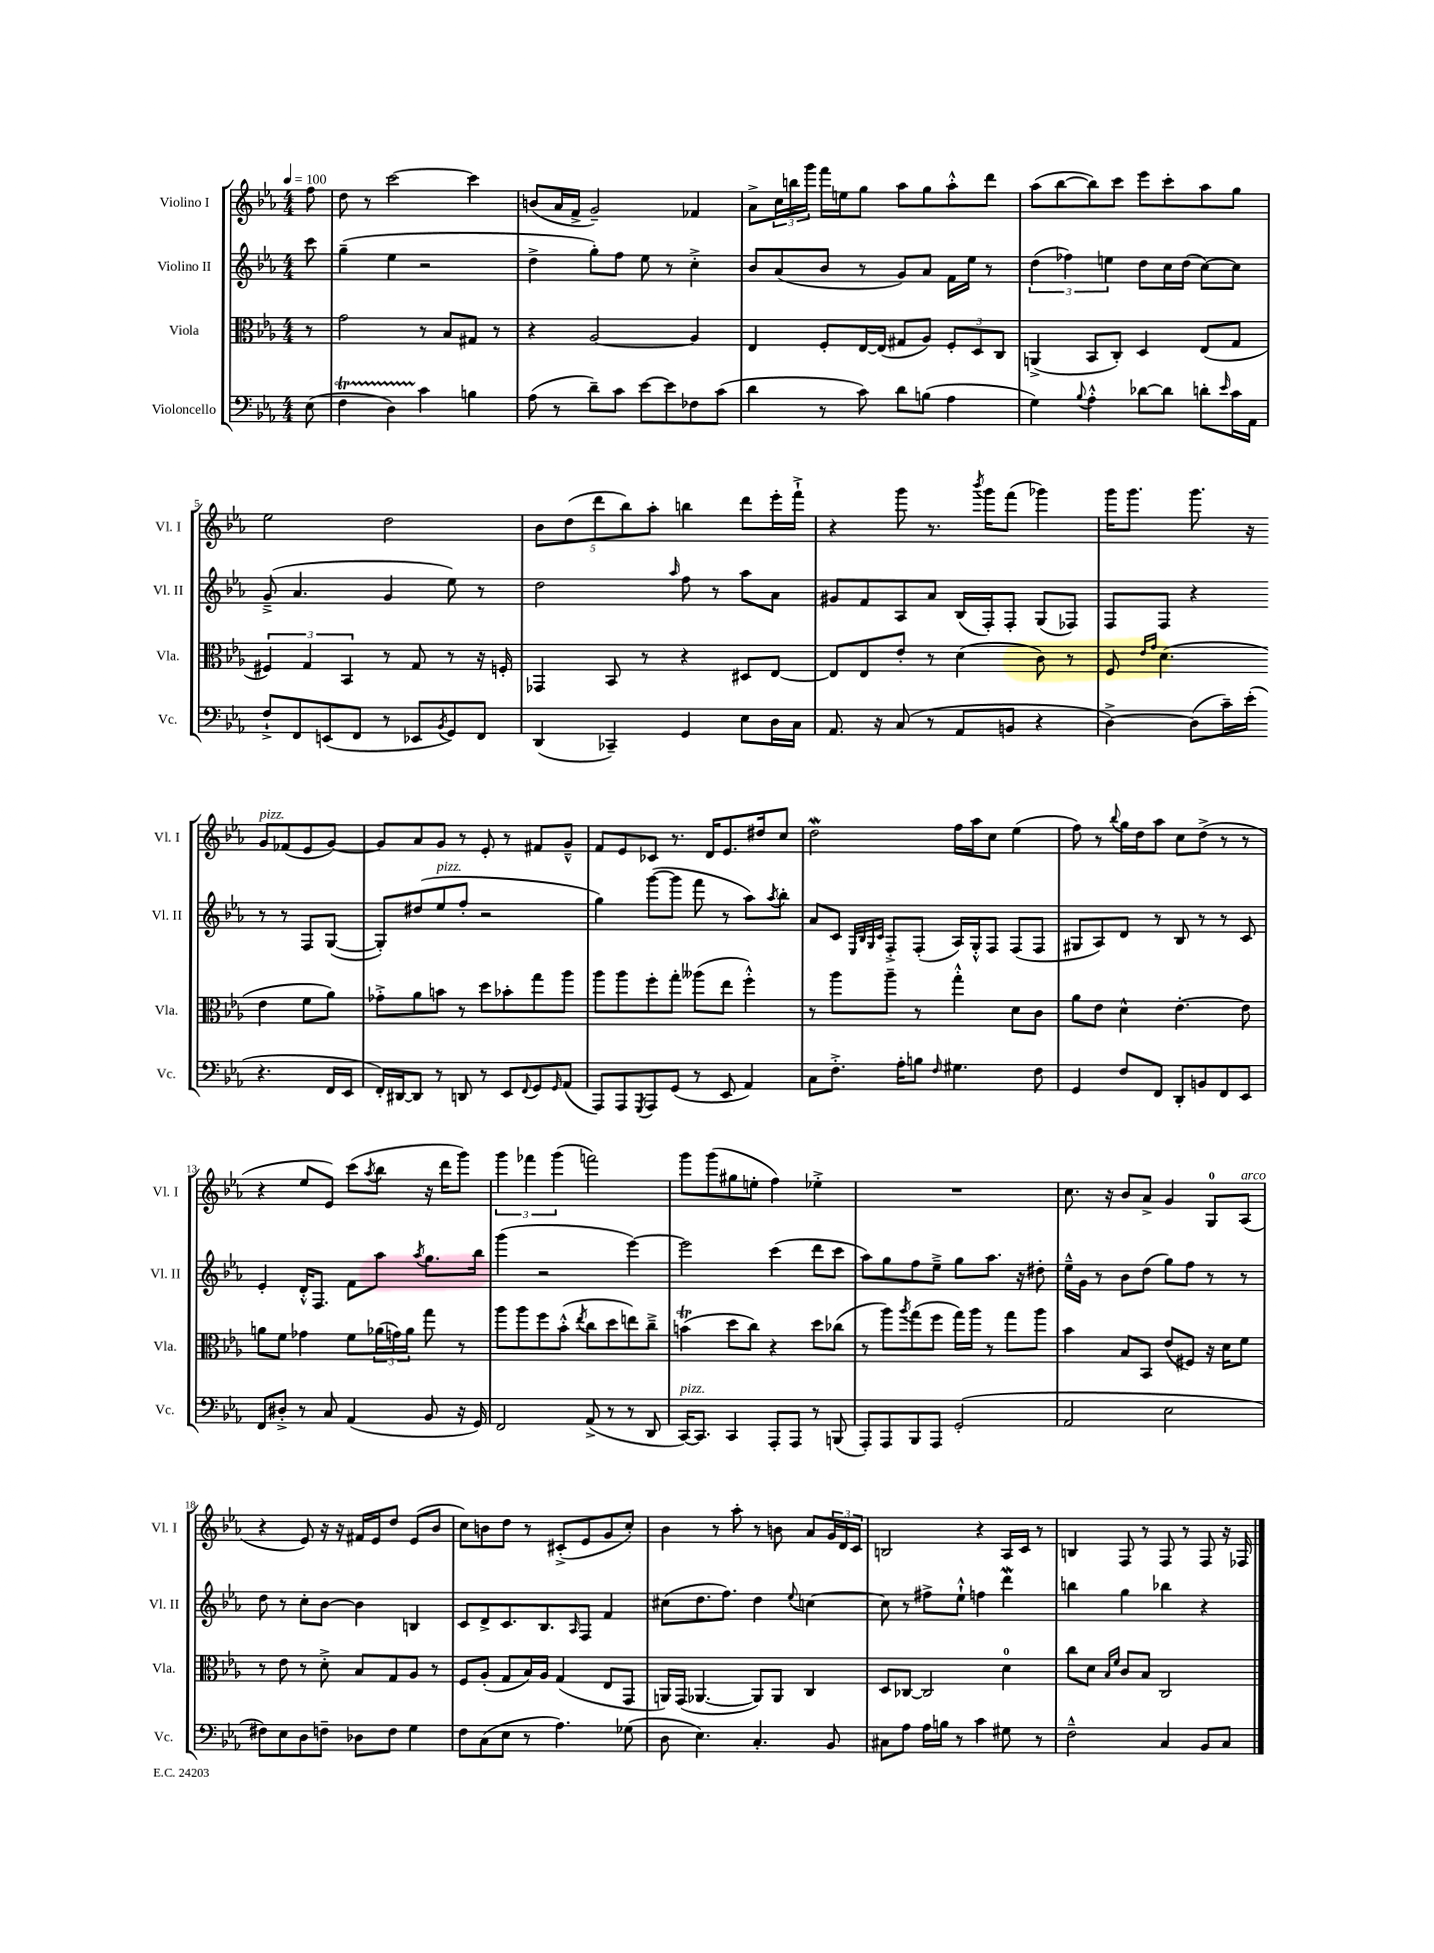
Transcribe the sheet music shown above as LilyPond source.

<<
\new StaffGroup <<
\new Staff = "s0" \with { instrumentName = "Violino I" shortInstrumentName = "Vl. I" } {
    \clef treble \key ees \major \numericTimeSignature \time 4/4 \partial 8 \tempo 4 = 100
    f''8 |
    d''8 r8 c'''2~ c'''4 |
    b'8( aes'16 f'16-> g'2--) fes'4 |
    aes'8-> \tuplet 3/2 { c''16 b''16 g'''16 } f'''16 e''16 g''8 aes''8 g''8 aes''8-.-^ d'''8 |
    aes''8( bes''8~ bes''8) c'''8 ees'''8 c'''8-. aes''8 g''8 |
    ees''2 d''2 |
    \tuplet 5/4 { bes'8 d''8( d'''8 bes''8) aes''8-. } b''4 d'''8 ees'''16-. f'''16-!-> |
    r4 g'''8 r8. \acciaccatura { bes'''8 } g'''16 f'''8( ges'''4) |
    g'''16 g'''8. g'''8. r16 g'8^\markup { \italic "pizz." } fes'8( ees'8 g'8~) |
    g'8 aes'8 g'8 r8 ees'8-. r8 fis'8 g'8---^ |
    f'8 ees'8 ces'8 r8. d'16 ees'8. dis''16 c''8 |
    d''2\mordent f''16 aes''16 c''8 ees''4( |
    f''8) r8 \appoggiatura { bes''8 } g''16 d''16 aes''8 c''8 d''8->( r8 r8 |
    r4 ees''8 ees'8) c'''8( \acciaccatura { aes''8 } bes''8 r16 d'''16 g'''8) |
    \tuplet 3/2 { g'''4 fes'''4 g'''4( } f'''2) |
    g'''8 g'''8( gis''8 e''8-. f''4) ees''4-.-> |
    R1 |
    c''8. r16 bes'8 aes'8-> g'4 g8-0 aes8^\markup { \italic "arco" }( |
    r4 ees'8) r16 r16 fis'16 ees'16 d''8 ees'8( bes'8 |
    c''8) b'8 d''8 r8 cis'8-.->( ees'8 g'8 c''8-.) |
    bes'4 r8 aes''8-. r8 b'8 aes'8 \tuplet 3/2 { g'16 d'16 c'16 } |
    b2 r4 aes16 c'16 r8 |
    b4 f8 r8 f8 r8 f8 r16 fes16 \bar "|." |
}
\new Staff = "s1" \with { instrumentName = "Violino II" shortInstrumentName = "Vl. II" } {
    \clef treble \key ees \major \numericTimeSignature \time 4/4 \partial 8
    c'''8 |
    g''4--( ees''4 r2 |
    d''4-> g''8-.) f''8 ees''8 r8 c''4-.-> |
    bes'8 aes'8( bes'8 r8 g'8) aes'8 f'16 ees''16 r8 |
    \tuplet 3/2 { d''4( fes''4) e''4 } d''8 c''16 d''16( c''8~) c''8 |
    g'8--->( aes'4. g'4 ees''8) r8 |
    d''2 \grace { aes''16 } f''8 r8 aes''8 aes'8 |
    gis'8 f'8 aes8 aes'8 bes16( f16-.) f8-. g8( fes8) |
    f8 f8 r4 r8 r8 f8 g8~( |
    g8-.) dis''8( ees''8^\markup { \italic "pizz." } f''8-. r2 |
    g''4) g'''8~( g'''8 f'''8 r8 aes''8) \acciaccatura { aes''8 } bes''8-. |
    aes'8 c'8 \grace { ees32 bes32 g32 c'32 } f8-.-> f8-.( aes16) g16-.-^ f8 f8( f8 |
    gis8 aes8) d'8 r8 bes8 r8 r8 c'8 |
    ees'4-. d'16-.-^ f8. f'8 aes''8 \acciaccatura { aes''8 } g''8. bes''16 |
    g'''4( r2 ees'''4~) |
    ees'''2 c'''4( d'''8 c'''8 |
    aes''8) g''8 f''8 ees''8---> g''8 aes''8. r16 dis''8-. |
    ees''16---^ g'16 r8 bes'8 d''8( g''8) f''8 r8 r8 |
    d''8 r8 c''8-. bes'8~ bes'4 b4 |
    c'8 d'8-> c'8. bes8. \grace { aes16 } f8 f'4 |
    cis''8( d''8. f''8.) d''4 \appoggiatura { ees''8 } c''4~ |
    c''8 r8 fis''8-> ees''8-!-^ f''4 d'''4\mordent |
    b''4 g''4 bes''4 r4 \bar "|." |
}
\new Staff = "s2" \with { instrumentName = "Viola" shortInstrumentName = "Vla." } {
    \clef alto \key ees \major \numericTimeSignature \time 4/4 \partial 8
    r8 |
    g'2 r8 bes8 gis8 r8 |
    r4 aes2~ aes4 |
    ees4 f8-. ees16~ ees16( gis8 aes8) \tuplet 3/2 { f8-. d8 c8 } |
    a,4->( bes,8 c8-.) d4 ees8( g8 |
    \tuplet 3/2 { fis4) g4 bes,4 } r8 g8 r8 r16 f16-. |
    ges,4 bes,8 r8 r4 dis8 ees8~ |
    ees8 ees8 ees'8-. r8 d'4( c'8) r8 |
    f8 \grace { ees'16 g'16 } d'4.( ees'4 f'8 aes'8) |
    ges'8-.-> aes'8 b'8 r8 d''8 bes'8-. g''8 aes''8 |
    aes''8 aes''8 f''8-. g''8-. aeses''8( ees''8 f''4-.-^) |
    r8 aes''8 aes''8-- r8 g''4-.-^ d'8 c'8 |
    aes'8 ees'8 d'4-^ ees'4.~-. ees'8 |
    a'8 f'8 ges'4 f'8 \tuplet 3/2 { aes'16( g'16) aes'16 } g''8 r8 |
    aes''8 aes''8 f''8 bes'8-.-^( \acciaccatura { ees''8 } c''8 d''8 e''8) c''8---> |
    b'4\trill( d''8 c''8) r4 d''8 ces''8( |
    r8 aes''8) \acciaccatura { aes''8 } g''8( f''8 g''16) aes''16 r8 g''8 aes''8 |
    bes'4 bes8 bes,8 ees'8( fis8) r16 d'16 f'8 |
    r8 ees'8 r8 d'8-.-> bes8 g8 aes8 r8 |
    f8 aes8-.( g8 bes16) aes16 g4( ees8 g,8 |
    a,16) g,16( aes,4.~ aes,8) aes,8 c4 |
    d8 ces8~ ces2 d'4-0 |
    c''8 d'8 \grace { bes16 f'16 } c'8 bes8 c2 \bar "|." |
}
\new Staff = "s3" \with { instrumentName = "Violoncello" shortInstrumentName = "Vc." } {
    \clef bass \key ees \major \numericTimeSignature \time 4/4 \partial 8
    ees8( |
    f4\startTrillSpan d4) c'4\stopTrillSpan b4 |
    aes8( r8 d'8--) c'8 ees'8~ ees'8 fes8 c'8( |
    d'4 r8 c'8) d'8 b8( aes4 |
    g4) \appoggiatura { bes8 } aes4-.-^ des'8~ des'8 d'8-. \grace { ees'16 } c'16 aes,16 |
    f8-!-> f,8 e,8( f,8 r8 ees,8 \acciaccatura { bes,8 } g,8) f,8 |
    d,4( ces,4--) g,4 ees8 d16 c16 |
    aes,8. r16 c8( r8 aes,8 b,8 r4 |
    d4~->) d8( c'16--) ees'16-.( r4. f,16 ees,16 |
    f,16-.) dis,16~ dis,8 r8 d,8 r8 ees,8 \appoggiatura { f,8 } g,8 \grace { g,16 } aes,8( |
    aes,,8) aes,,8 \acciaccatura { g,,8 } aes,,8 g,8( r8 ees,8 aes,4) |
    c8 f8.-.-> aes16-. b8 \grace { f16 } gis4. f8 |
    g,4 f8 f,8 d,8-. b,8 f,8 ees,8 |
    f,8 dis8-.-> r8 c8 aes,4( bes,8 r16 g,16) |
    f,2 aes,8->( r8 r8 d,8 |
    c,16~^\markup { \italic "pizz." }) c,8. c,4 aes,,8-. aes,,8 r8 b,,8( |
    aes,,8-.) aes,,8 bes,,8 aes,,8 g,2-.( |
    aes,2 ees2 |
    fis8) ees8 d8 f8-- des8 f8 g4 |
    f8 c8( ees8 r8 aes4.) ges8( |
    d8 ees4.) c4.-. bes,8 |
    cis8 aes8 aes16 b16 r8 c'4 gis8 r8 |
    f2---^ c4 bes,8 c8 \bar "|." |
}
>>
>>
